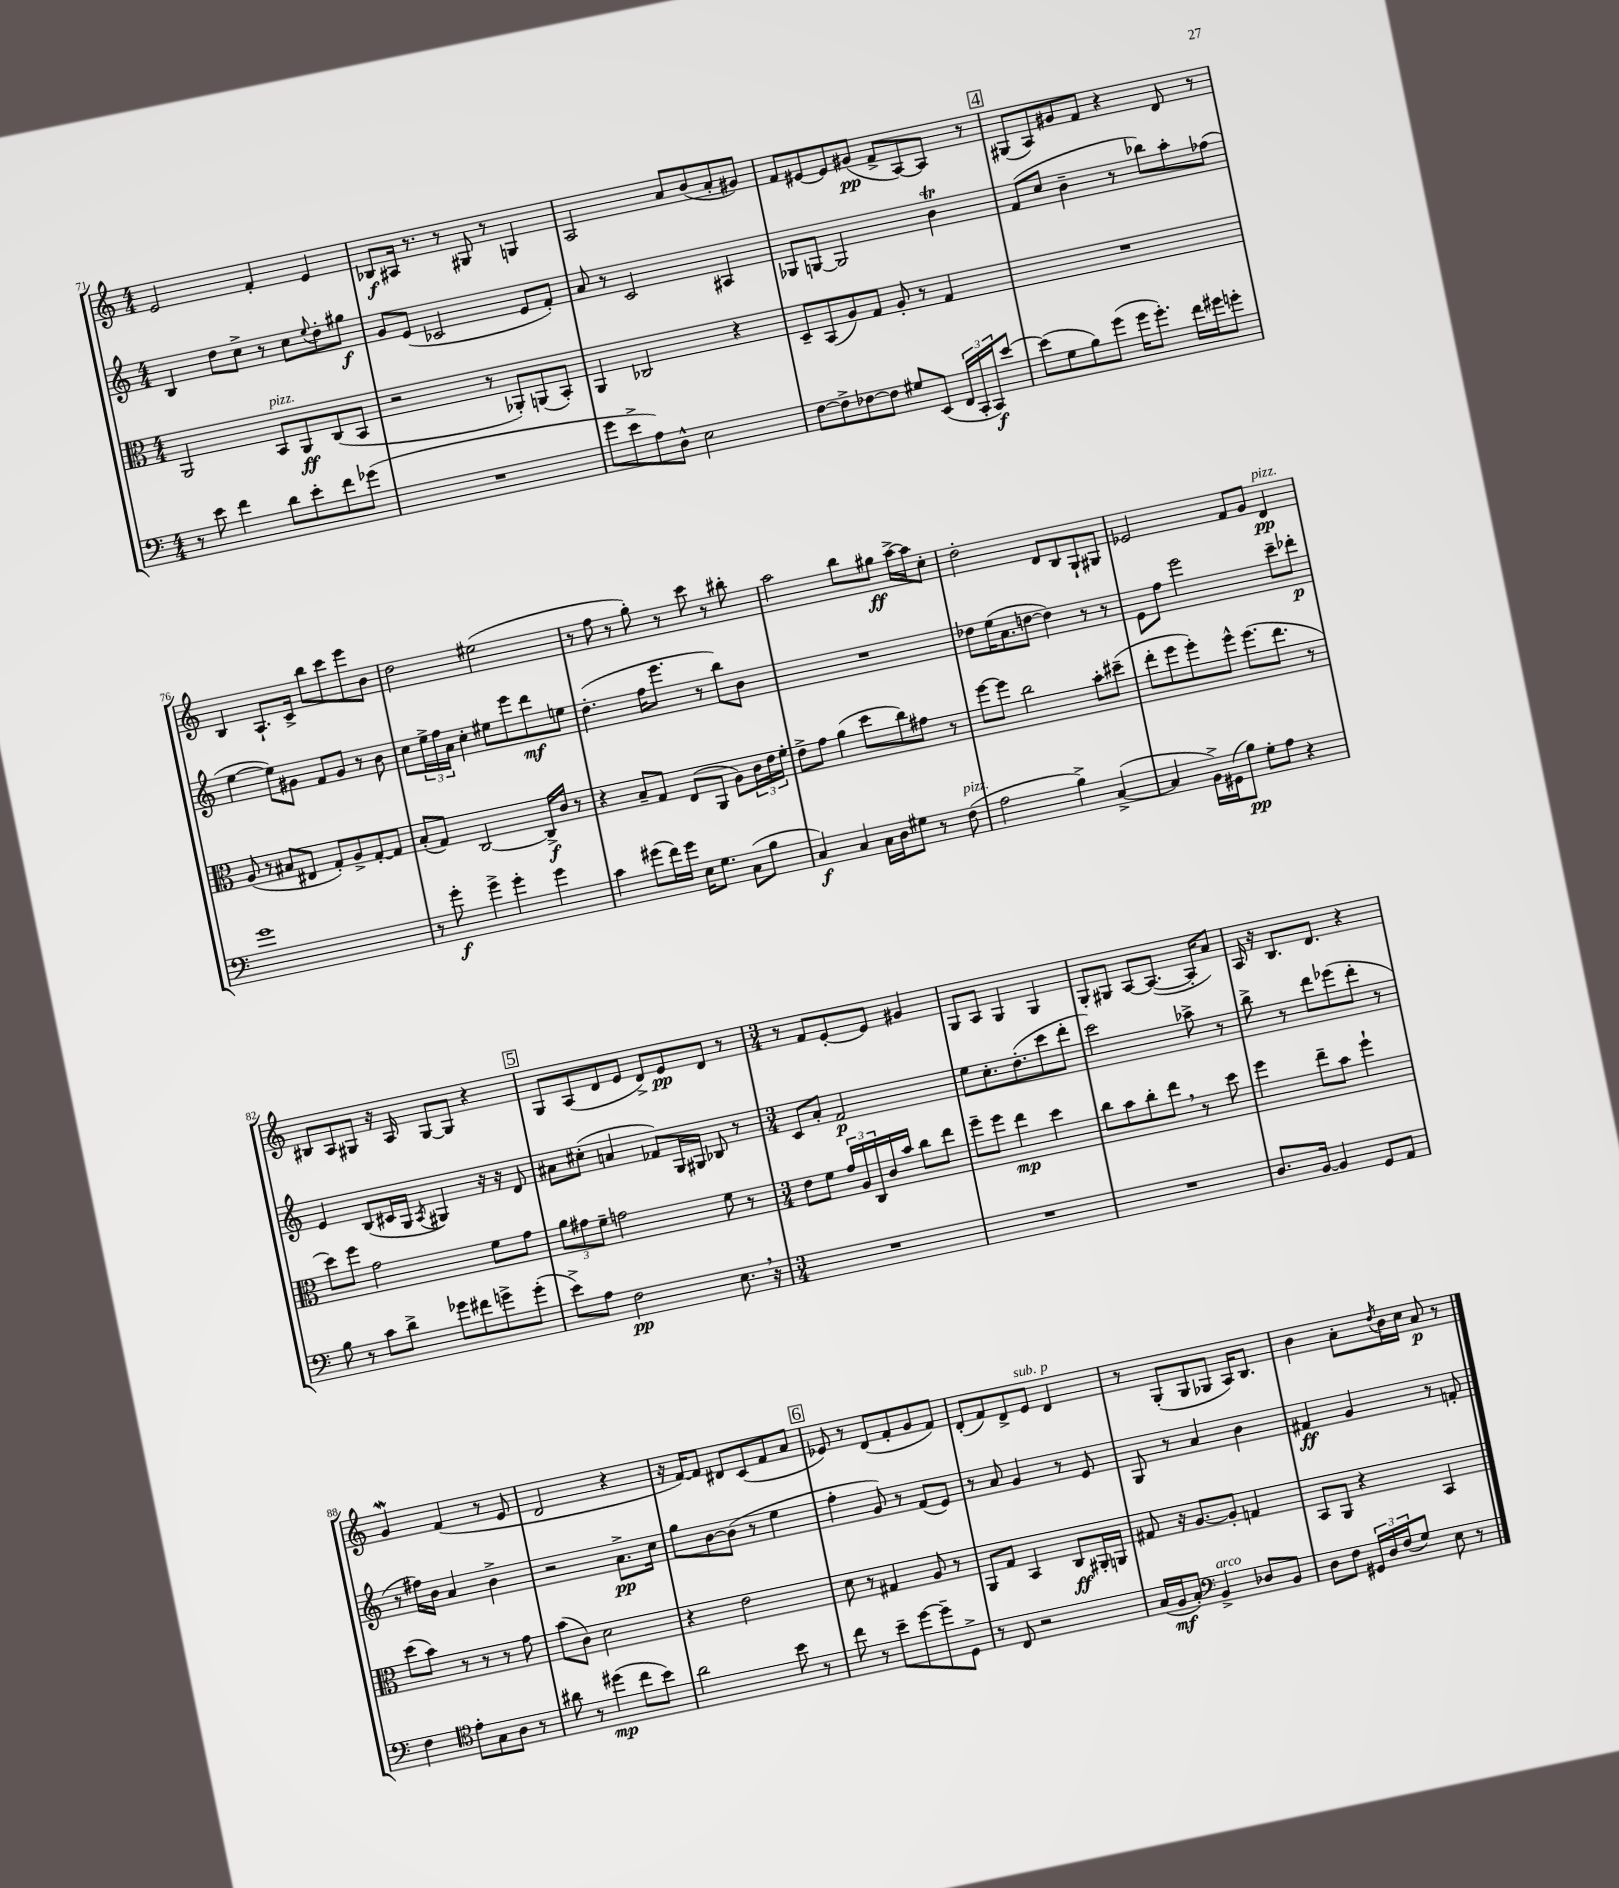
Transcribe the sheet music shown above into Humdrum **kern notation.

**kern	**kern	**kern	**kern
*staff4	*staff3	*staff2	*staff1
*clefF4	*clefC3	*clefG2	*clefG2
*k[]	*k[]	*k[]	*k[]
*M4/4	*M4/4	*M4/4	*M4/4
8r	2AA/	4B/	2e/
8e\	.	.	.
4f\	.	8dd\L	.
.	.	8cc^\J	.
8d\L	8BB/L	8r	4f'/
8e'\	8AA/	8cc\L	.
.	.	8qqee/	.
8f\	(8C/	8dd'\	4e/
(8g-\J	8BB/J	8gg#\J	.
=	=	=	=
1r	2r	8g/L	8B-/L
.	.	(8e/J	16A#/Jk
.	.	.	8.r
.	.	2c-/	.
.	.	.	8r
.	8r	.	8G#/
.	8AA-'/L)	.	8r
.	(8AA/	8e/L	4G/
.	8BB'/J)	8f'/J)	.
=	=	=	=
8g\L	4AA/	8a/	2A/
8e^\	.	8r	.
8A\)	2C-/	2c/	.
8D^^\J	.	.	.
2E\	.	.	8a/L
.	.	.	(8b/
.	4r	4A#/	8a'/
.	.	.	8g#/J)
=	=	=	=
[8F\L	8D~/L	8G-/L	8f/L
8F^\]	(8BB/	[8G/J	[8e#/
[8F-\	8A/)	2G/]	8e#/]
8F-\]J	8G/J	.	(8g#/J
8G#/L	8A'/	.	8f^/L
(8EE/J	8r	.	[8A/)
24FF/LL	4G/	4b\	8A/]J
24CC'/	.	.	.
24CC/J)	.	.	.
[8e/J	.	.	8r
=	=	=	=
(8e\]L	1r	(8f/L	(8G#/L
8G\	.	8cc/J	8A/)
8B\)	.	4b~\	8g#/
(8g\J	.	.	8f/J
16g\LK	.	8r	4r
8.g'\J)	.	.	.
.	.	8bb-\L)	.
16f\LL	.	8aa'\	8d/
16g#\J	.	.	.
8g'\J	.	(8ff-\J	8r
=	=	=	=
1g	(8A/	[4ee\	4B/
.	8r	.	.
.	8B#/L	8ee\]L)	8.A`/L
.	8E#/J	8g#\J	.
.	.	.	16c^/Jk
.	8G'/L)	8f/L	8bb\L
.	8A^/	8g#/J	8ccc\
.	[8G'/	8r	8eee\
.	8G/]J	8b\	8b\J
=	=	=	=
8r	(8B'/L	8cc\L	2dd\
8g'\	8G/J)	24ee^\L	.
.	.	24ff\	.
.	.	24a\JJ	.
4g^\	[2C/	4cc'\	.
4g'\	.	8ee#\L	(2ee#\
.	.	8eee\	.
4g\	16C^/]LL	8ddd\	.
.	16c/JJ	.	.
.	8r	8ee\J	.
=	=	=	=
4c\	4r	(4.dd'\	8r
.	.	.	8ff\
(8g#\L	8B~/L	.	8r
16f\L)	8G/J	16ff\LK	8gg'\)
16g#\JJ	.	8.eee\J	.
16E\LK	(8E/L	.	8r
8.G\J	.	.	.
.	8AA/J	8r	8ccc\
(8C\L	8A\L)	8bb\L)	8r
8B\J	24c\L	8b\J	8bb#'\
.	24e\	.	.
.	24f'\JJ	.	.
=	=	=	=
4C/)	8e^\L	1r	2aa\
.	8g\J	.	.
4C/	(4a\	.	.
16C\LL	8dd\L	.	8bb\L
16D\J	.	.	.
8G#\J	8cc\)	.	8gg#\J
8r	8g#\J	.	[16aa^\LL
.	.	.	16aa\]J
(8F\	8r	.	8cc'\J
=	=	=	=
2A\	[8ff\L	8dd-\L	2dd'\
.	8ff\]J	(16ee\K	.
.	.	8.a\	.
.	2cc\	.	.
.	.	[8dd\J	.
4B^\)	.	4dd\])	8d/L
.	.	.	8B/
([4C^/	8b'\L	8r	8G`/
.	(8dd#~\J	8r	8G#/J
=	=	=	=
4C/]	8ee'\L	8e\L	2e-/
.	8ff\	8ff\J	.
16BB^\LL)	8ff'\)	2eee\	.
(16GG#\J	.	.	.
8B\J)	8ff^^\J	.	.
8G'\L	(8.ff\L	.	8f/L
8A\J	.	.	8g/J
.	8.ee\J	.	.
4r	.	8ccc~\L	4d/
.	8r	8ddd-'\J	.
=	=	=	=
8B\	8dd\L)	4e/	8B#/L
8r	8ff\J	.	8A/
8c\L	2g\	(8B/L	8G#/J
8d^\J	.	16c#/L	16r
.	.	16G/JJ	16A/
.	.	8qA/	.
8g-\L	.	4G#/)	[8G#/L
8f#\	.	.	8G#/]J
8g^\	8f\L	16r	4r
.	.	16r	.
(8g'\J	8g\J	8d/	.
=	=	=	=
8e^\L)	12a\L	8a#\L	8G/L
.	12g#\	.	.
8A\J	.	(8cc#'\J	(8A/
.	12f~\J	.	.
2F\	2g\	4a/	8d/
.	.	.	8e/J
.	.	8f-/L)	8d^/L)
.	.	16G/L	8e/
.	.	16G#/JJ	.
8.E\	8f\	8B-/	8d/J
.	8r	8r	8r
16r	.	.	.
=	=	=	=
*M3/4	*M3/4	*M3/4	*M3/4
2.r	8e\L	8c/L	8r
.	8f\J	8a'/J	8f/L
.	24g/LL	2f/	[8e'/
.	24A/	.	.
.	24C/	.	.
.	16c/	.	8e/]J
.	16b/JJ	.	.
.	8cc\L	.	4g#/
.	8ee\J	.	.
=	=	=	=
2.r	8ff~\L	8ee\L	8G/L
.	8ff\J	8.cc'\	8A/J
.	4ee\	.	4G/
.	.	(8.dd'\	.
.	4dd\	8ccc\	4G/
.	.	8ddd'\J	.
=	=	=	=
2.r	8cc\L	2ccc\)	8G'/L
.	8b\	.	8G#/J
.	8cc'\	.	[8A/L
.	8ee\J	.	(8.A/_J
.	8r	8aa-^\	.
.	.	.	16A'/]LK
.	8dd\	8r	8a/J)
=	=	=	=
8.D/L	4ff\	8bb^\	16A/
.	.	.	16r
.	.	8r	8.B/L
[16BB/Jk	.	.	.
4BB/]	8ee~\L	8ddd\L	.
.	.	.	8.d/J
.	8b\J	(8eee-\	.
8GG/L	4ff`\	8ddd'\J	4r
8AA/J	.	8r	.
=	=	=	=
4F\	(8dd\L	8r	4g/
.	8b\J)	16ff#\LL)	.
.	.	16b\JJ	.
*clefC4	*	*	*
8e'\L	8r	4a/	(4f/
8G\	8r	.	.
8A\J	8r	4b^\	8r
8r	8g\	.	8e/
=	=	=	=
8a#\	(8b\L	2r	2d/
8r	8c\J)	.	.
(4dd#\	2d\	.	.
8cc\L	.	8.a^\L	4r
8b\J)	.	.	.
.	.	16cc\Jk	.
=	=	=	=
2a\	4r	8gg\L	16r
.	.	.	[16f/LK)
.	.	[8b\	8f/]J
.	2e\	(8b\]J	8d#/L
.	.	8r	(8c/
8b\	.	4ee\	8f/
8r	.	.	8a/J
=	=	=	=
8cc\	8d\	4ff'\	8e-/)
8r	8r	.	8r
8b~\L	4G#/	8g/)	(8d/L
[8dd\	.	8r	8f'/
8dd~\]	8A/	(8f/L	8g/
8D^\J	8r	8e/J)	8f/J)
=	=	=	=
8r	8AA/L	8r	(8d'/L
8C/	8G/J	8a/	8f/)
2r	4BB/	4g/	8d^/
.	.	.	8e/J
.	8C/L	8r	4d/
.	16AA#'/L	8e/	.
.	16AA/JJ	.	.
=	=	=	=
(16G/LL	8G#/	8G/	8r
16F/J	.	.	.
8G'/J)	16r	8r	(8G'/L
.	[8.A/L	.	.
*clefF4	*	*	*
4BB^/	.	4a/	8G/
.	8A'/]J	.	8G-/J
8D-/L	4G/	4b\	16A/LK)
.	.	.	8.B/J
8BB/J	.	.	.
=	=	=	=
8D\L	8BB/L	4f#/	4b\
8F\J	8AA/J	.	.
24GG#/LL	4r	4g/	8a'\L
24D/	.	.	.
(24F/J	.	.	.
.	.	.	8qdd/
8G/J)	.	.	16b\L
.	.	.	16cc\JJ
8E\	4BB/	8r	8a/
8r	.	8f'/	8r
==	==	==	==
*-	*-	*-	*-
